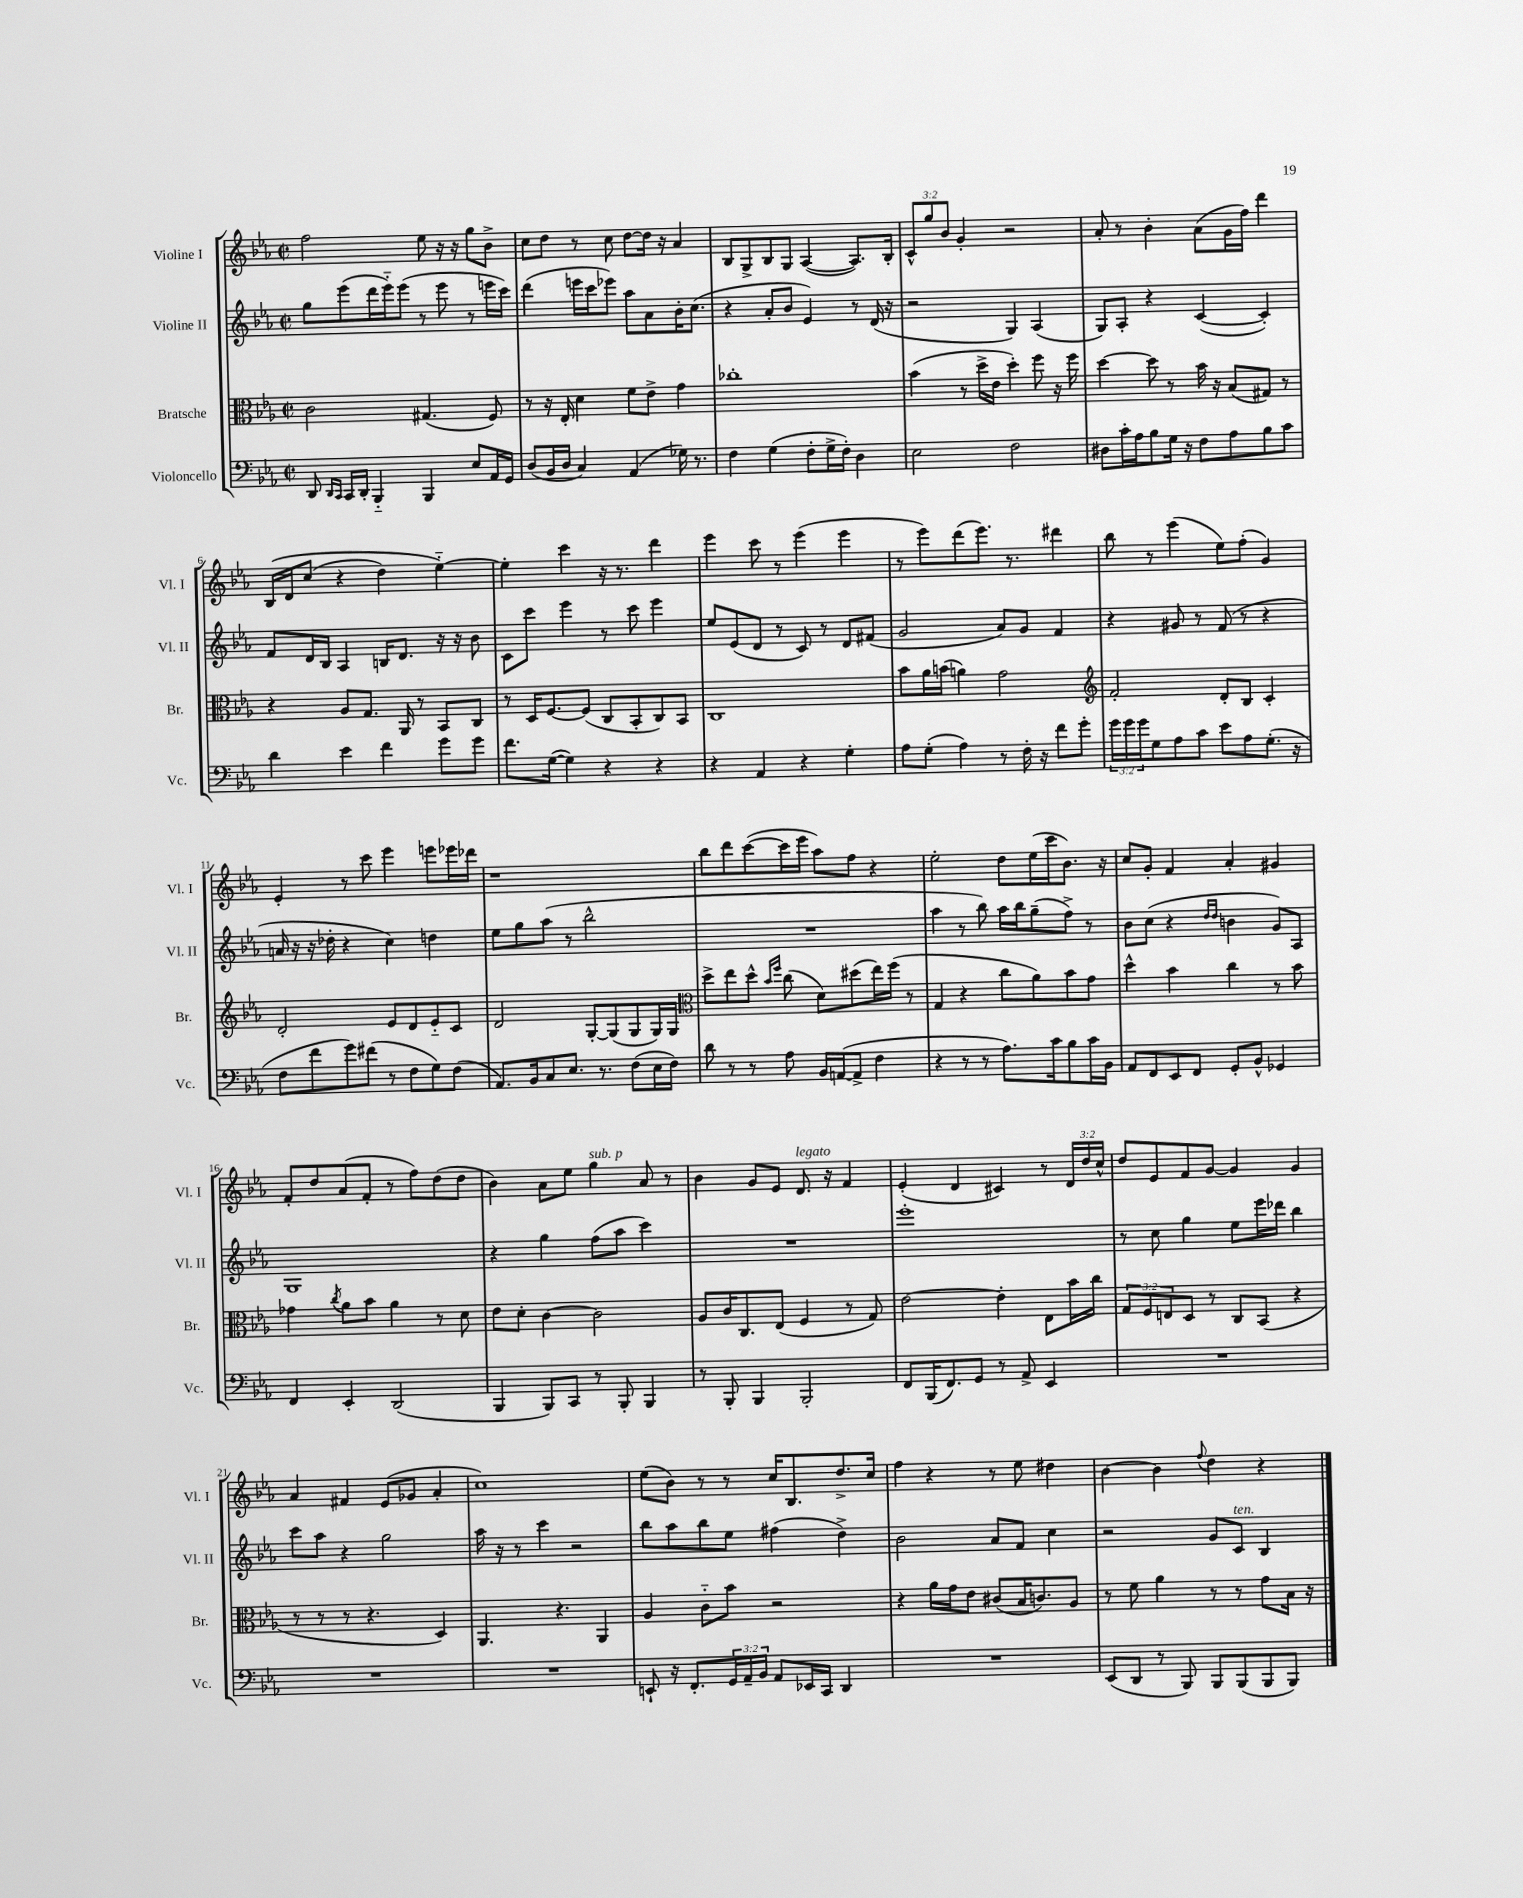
<<
\new StaffGroup <<
\new Staff = "s0" \with { instrumentName = "Violine I" shortInstrumentName = "Vl. I" } {
    \clef treble \key ees \major \defaultTimeSignature \time 2/2 \override Staff.TupletNumber.text = #tuplet-number::calc-fraction-text
    f''2 ees''8 r16 r16 g''8 bes'8-> |
    c''8 d''8 r8 c''8 d''8~ d''16 r16 aes'4 |
    bes8 g8-> bes8 g8 aes4~( aes8.) bes16-. |
    \tuplet 3/2 { c'8-^ g''8 bes'8 } g'4-. r2 |
    aes'8-. r8 bes'4-. aes'8( g'16 f''16) d'''4 |
    bes16\( d'16 c''8( r4 d''4) ees''4~-_\) |
    ees''4-. c'''4 r16 r8. d'''4 |
    ees'''4 c'''8 r8 ees'''4( ees'''4 |
    r8 ees'''8) d'''8( ees'''8.) r8. dis'''4 |
    bes''8 r8 ees'''4( ees''8) f''8-.( g'4) |
    ees'4-. r8 c'''8 ees'''4 e'''8 ees'''16 des'''16 |
    r1 |
    bes''8 d'''8 c'''8~( c'''16 ees'''16 aes''8) f''8 r4 |
    ees''2-. d''8 ees''16( c'''16 bes'8.) r16 |
    c''8 g'8-. f'4 aes'4-. gis'4 |
    f'8-. d''8 aes'8( f'8-. r8 f''8) d''8( d''8 |
    bes'4) aes'8 ees''8 g''4^\markup { \italic "sub. p" } aes'8 r8 |
    bes'4 g'8 ees'8 d'8.^\markup { \italic "legato" } r16 f'4 |
    ees'4-.( d'4 cis'4) r8 \tuplet 3/2 { d'16 d''16 c''16-^ } |
    d''8 ees'8 f'8 g'8~ g'4 g'4 |
    aes'4 fis'4 ees'8( ges'8 aes'4-. |
    c''1) |
    ees''8( bes'8) r8 r8 c''16 bes8. d''8.-> c''16 |
    f''4 r4 r8 ees''8 dis''4 |
    bes'4~ bes'4 \appoggiatura { f''8 } d''4 r4 \bar "|." |
}
\new Staff = "s1" \with { instrumentName = "Violine II" shortInstrumentName = "Vl. II" } {
    \clef treble \key ees \major \defaultTimeSignature \time 2/2
    g''8 ees'''8( d'''16 ees'''16-_) ees'''8( r8 ees'''8 r8 e'''16 c'''16) |
    d'''4( e'''16 c'''16 ees'''8) aes''8 aes'8 bes'16-. c''8.( |
    r4 aes'8-. bes'8 ees'4) r8 d'16( r16 |
    r2 g4) aes4( |
    g8) aes8-. r4 c'4~( c'4-.) |
    f'8 d'16 bes16 aes4 b16 d'8. r16 r16 bes'8 |
    c'8 c'''8 ees'''4 r8 c'''8 ees'''4 |
    ees''8 ees'8( d'8 r8 c'8) r8 d'8 fis'8( |
    g'2 aes'8) g'8 f'4 |
    r4 gis'8 r8 f'8( r8 r4 |
    a'16 r16 r16 des''16-. r4 c''4) d''4 |
    ees''8 g''8 aes''8( r8 bes''2-^ |
    R1 |
    aes''4 r8 bes''8) aes''16 bes''16 g''8--( f''8->) r8 |
    bes'8 c''8( r4 \grace { d''16 d''16 } b'4 g'8) aes8 |
    g1 |
    r4 g''4 f''8( aes''8 c'''4) |
    R1 |
    ees'''1-. |
    r8 c''8 g''4 ees''8 ees'''16 des'''16 bes''4 |
    c'''8 aes''8 r4 g''2 |
    aes''16 r16 r8 c'''4 r2 |
    bes''8 aes''8 bes''8 ees''8 fis''4( d''4->) |
    bes'2 aes'8 f'8 c''4 |
    r2 g'8 c'8^\markup { \italic "ten." } bes4 \bar "|." |
}
\new Staff = "s2" \with { instrumentName = "Bratsche" shortInstrumentName = "Br." } {
    \clef alto \key ees \major \defaultTimeSignature \time 2/2 \override Staff.TupletNumber.text = #tuplet-number::calc-fraction-text
    c'2 gis4.( f8) |
    r8 r16 ees16-. d'4 f'8 ees'8-> g'4 |
    ces''1-. |
    bes'4( r8 d''16-> ees'16 d''4-.) f''8 r16 f''16 |
    d''4~ d''8 r8 bes'16 r16 bes8( gis8) r8 |
    r4 aes8 g8. aes,16 r8 bes,8 c8 |
    r8 d16 f8.~ f8( c8 bes,8-. c8) bes,8 |
    c1 |
    bes'8 aes'16 b'16( a'4) g'2 |
    \clef treble f'2-. d'8-. bes8 c'4-. |
    d'2-. ees'8 d'8 ees'8-_ c'8 |
    d'2 g8~-. g8( g8 g16) g16 |
    \clef alto d''8-> ees''8 d''8-^ \grace { bes'16 f''16 } c''8( d'8) dis''8( ees''16) f''16( r8 |
    g4 r4 c''8 aes'8) bes'8 g'8 |
    d''4-^ bes'4 c''4 r8 bes'8 |
    ges'4 \acciaccatura { c''8 } aes'8 bes'8 aes'4 r8 d'8 |
    ees'8 d'8-. c'4~ c'2 |
    aes8 c'16 c8. ees8( f4 r8 g8) |
    ees'2~ ees'4-. ees8 bes'16 c''16 |
    \tuplet 3/2 { g8 f8 e8 } d8 r8 c8 bes,8( r4 |
    r8 r8 r8 r4. d4) |
    aes,4. r4. aes,4 |
    aes4 c'8-_ bes'8 r2 |
    r4 aes'16 g'16 ees'8 cis'8( bes16 c'8.) aes8 |
    r8 f'8 aes'4 r8 r8 g'8 bes16 r16 \bar "|." |
}
\new Staff = "s3" \with { instrumentName = "Violoncello" shortInstrumentName = "Vc." } {
    \clef bass \key ees \major \defaultTimeSignature \time 2/2 \override Staff.TupletNumber.text = #tuplet-number::calc-fraction-text
    d,8 \grace { d,16 c,16 } c,16 d,16-. bes,,4-_ bes,,4 ees8 aes,16 g,16 |
    d8( bes,16 d16 c4) aes,4( ges16) r8. |
    f4 g4( f8-. g16-> f16-.) d4 |
    ees2 f2 |
    dis8 c'16-. aes16 bes8 g16 r16 f8 aes8 bes8 c'8 |
    d'4 ees'4 f'4 g'8 g'8 |
    f'8. g16~( g4) r4 r4 |
    r4 aes,4 r4 g4-. |
    aes8 g8-.( aes4) r8 f16-. r16 f'8 g'8-. |
    \tuplet 3/2 { g'16 g'16 g'16 } g8 aes8 c'8 ees'8 aes8 g8.-.( r16 |
    f8 f'8 g'8) fis'8( r8 f8 g8) f8( |
    aes,8.) bes,16 c8 ees8. r8. f8( ees16 f16) |
    d'8 r8 r8 aes8 bes,16 a,16~( a,8-> f4 |
    r4 r8 r8 aes8.) c'16 bes8 c'16 bes,16 |
    aes,8 f,8 ees,8 f,8 g,8-. bes,8-^ ges,4 |
    f,4 ees,4-. d,2( |
    bes,,4 bes,,8) c,8 r8 bes,,8-. bes,,4 |
    r8 bes,,8-. bes,,4 bes,,2-. |
    f,8 bes,,16( f,8.) g,8 r8 aes,8-> ees,4 |
    R1 |
    R1 |
    R1 |
    e,8-! r16 f,8.-. \tuplet 3/2 { g,16 aes,16-- bes,16 } aes,8 ees,16 c,16 d,4 |
    R1 |
    ees,8( d,8 r8 bes,,8) bes,,8 bes,,8( bes,,8 bes,,8) \bar "|." |
}
>>
>>
